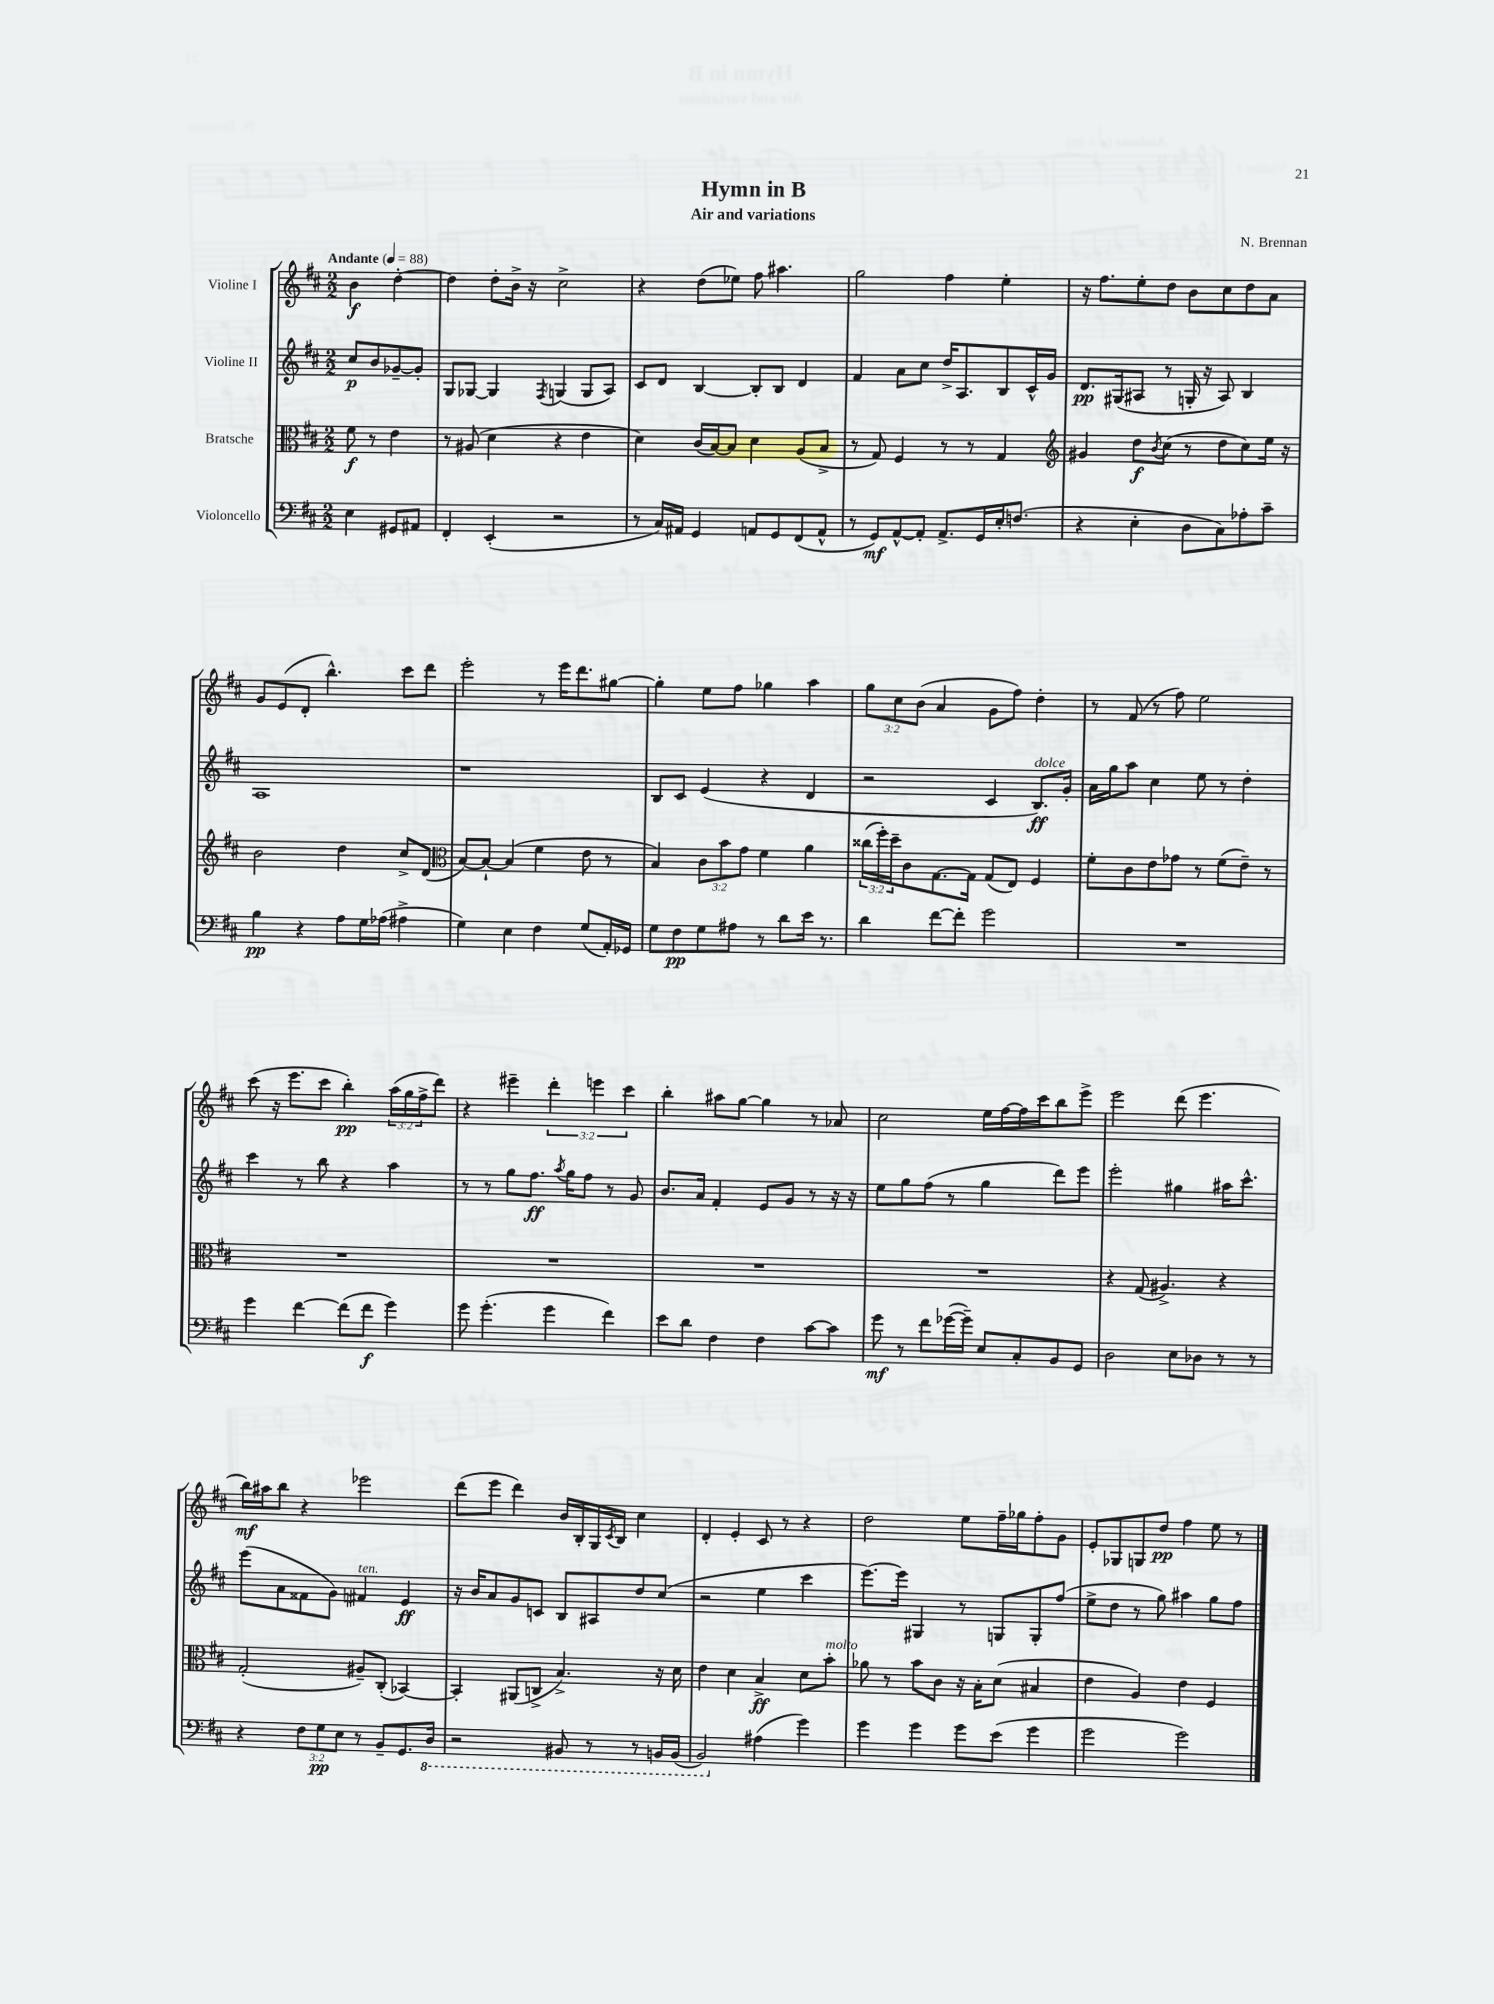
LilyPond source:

\header { title = "Hymn in B" composer = "N. Brennan" subtitle = "Air and variations" }
<<
\new StaffGroup <<
\new Staff = "s0" \with { instrumentName = "Violine I" } {
    \clef treble \key d \major \numericTimeSignature \time 2/2 \override Staff.TupletNumber.text = #tuplet-number::calc-fraction-text \partial 2 \tempo "Andante" 4 = 88
    b'4\f d''4~-. |
    d''4 d''8-. b'16-> r16 cis''2-> |
    r4 d''8( ees''8) fis''8 ais''4. |
    g''2 fis''4 e''4-. |
    r16 fis''8. e''8-. d''8 b'8 cis''8 d''8 a'8 |
    g'8 e'8( d'8-. b''4.-^) cis'''8 d'''8 |
    e'''2-. r8 e'''16 d'''8. gis''8~ |
    gis''4-. e''8 fis''8 ges''4 a''4 |
    \tuplet 3/2 { g''8 cis''8 b'8( } a'4 g'8 fis''8) d''4-. |
    r8 fis'8( r8 fis''8) e''2 |
    cis'''8( r16 e'''8. cis'''8 b''4-.\pp) \tuplet 3/2 { a''16( g''16 fis''16-> } d'''8) |
    r4 eis'''4-- \tuplet 3/2 { d'''4-. e'''4 cis'''4 } |
    b''4-. ais''8 g''8~ g''4 r8 aes'8 |
    cis''2 e''16 fis''16~ fis''16 cis'''16 b''8 e'''8-> |
    e'''2 d'''8( e'''4. |
    b''16\mf) ais''16 b''8 r4 ees'''2 |
    d'''8( e'''8 d'''4) b'16 b16-. g16 \acciaccatura { cis'8 } b16 cis''4 |
    d'4-. e'4-. cis'8 r8 r4 |
    d''2 e''8 fis''16-- ges''16 fis''8-. g'8 |
    e'8-. ges8 g8 d''8\pp fis''4 e''8 r8 \bar "|." |
}
\new Staff = "s1" \with { instrumentName = "Violine II" } {
    \clef treble \key d \major \numericTimeSignature \time 2/2 \partial 2
    cis''8\p b'8 ges'8~-- ges'8-. |
    g8 ges8~ ges4 \acciaccatura { fis8 } g4( g8 a8) |
    cis'8 d'8 b4~ b8-. b8 d'4 |
    fis'4 a'8 cis''8 d''16-> a8. b8 cis'16-^ g'16 |
    d'8.\pp gis16( ais8 r8 g16-. r16 ais8) b4 |
    a1 |
    r1 |
    b8 cis'8 e'4( r4 d'4 |
    r2 cis'4 b8.\ff^\markup { \italic "dolce" }) g'16-. |
    a'16 g''16 a''8 cis''4 e''8 r8 d''4-. |
    cis'''4 r8 b''8 r4 a''4 |
    r8 r8 g''8 fis''8.\ff \acciaccatura { a''8 } g''16 fis''8 r8 g'8 |
    b'8. a'16 fis'4-. e'8 g'8 r8 r16 r16 |
    e''8 g''8 fis''8( r8 g''4 d'''8) e'''8 |
    e'''2-. gis''4 ais''16 cis'''8.-^ |
    e'''8( a'8 fisis'8 g'8) fis'4^\markup { \italic "ten." } e'4\ff |
    r16 b'16 a'8 g'8 c'8 b8 ais8 d''8 cis''8( |
    r2 e''4 cis'''4 |
    e'''8.~) e'''16 gis4 r8 g8 g8-. fis''8( |
    e''8-> d''8 r8 g''8) ais''4 g''8 fis''8 \bar "|." |
}
\new Staff = "s2" \with { instrumentName = "Bratsche" } {
    \clef alto \key d \major \numericTimeSignature \time 2/2 \override Staff.TupletNumber.text = #tuplet-number::calc-fraction-text \partial 2
    fis'8\f r8 e'4 |
    r8 ais8( d'4 r4 e'4 |
    d'4) cis'16( b16~) b8 d'4 a8( b8-> |
    r8 g8) fis4 r8 r8 g4 |
    \clef treble gis'4 d''8\f \acciaccatura { b'8 } cis''8( r8 d''8 cis''8) e''16 r16 |
    b'2 d''4 cis''8-> d'8( |
    \clef alto b8~) b8~-! b4( fis'4 e'8 r8 |
    b4) \tuplet 3/2 { cis'8 b'8 g'8 } fis'4 a'4 |
    \tuplet 3/2 { cisis''16( fis''16-.) d''16-- } cis'8 g8.~ g16 g8( e8) fis4 |
    fis'8-. cis'8 e'8 ges'8 r8 fis'8( e'8--) r8 |
    R1 |
    R1 |
    R1 |
    R1 |
    r4 g8( ais4.->) r4 |
    g2-.( ais8--) cis8-.( bes,4~) |
    bes,4-. ais,8( c8-> b4.->) r16 d'16 |
    e'4 d'4 b4->\ff d'8 b'8-.^\markup { \italic "molto" } |
    aes'8 r8 b'8 cis'8 r16 b16-. d'8( bis4 |
    e'4 a4) e'4 fis4 \bar "|." |
}
\new Staff = "s3" \with { instrumentName = "Violoncello" } {
    \clef bass \key d \major \numericTimeSignature \time 2/2 \override Staff.TupletNumber.text = #tuplet-number::calc-fraction-text \partial 2
    e4 gis,8 ais,8 |
    fis,4-. e,4-.( r2 |
    r8 cis16) ais,16 g,4 a,8 g,8 fis,8( a,8-^ |
    r8 g,8\mf) a,8~-^ a,8-. a,8.-> g,16 e16-. f8.( |
    r4 e4-. d8 cis8) aes8-. cis'8-- |
    b4\pp r4 a8 g16 aes16( ais4-> |
    g4) e4 fis4 g8( a,16-.) ges,16 |
    g8 fis8\pp g8 ais8 r8 d'8 e'16 r8. |
    d'4 fis'8~ fis'8-. g'2 |
    R1 |
    g'4 fis'4~ fis'8( fis'8\f g'4) |
    g'8 g'4.-.( g'4 fis'4) |
    e'8 d'8 fis4 fis4 cis'8~ cis'8 |
    g'8\mf r8 fis'8 ges'16~( ges'16--) e8 cis8-. b,8 g,8 |
    d2 e8 des8 r8 r8 |
    r4 \tuplet 3/2 { fis8 g8\pp e8 } r8 b,8-- g,8. \ottava #-1 d,16 |
    r2 bis,,8 r8 r8 b,,16 b,,16( |
    b,,2) \ottava #0 ais4( g'4) |
    g'4 g'4 g'8 e'8( g'4 |
    g'2 g'2) \bar "|." |
}
>>
>>
\layout { \context { \Score \remove "Bar_number_engraver" } }
